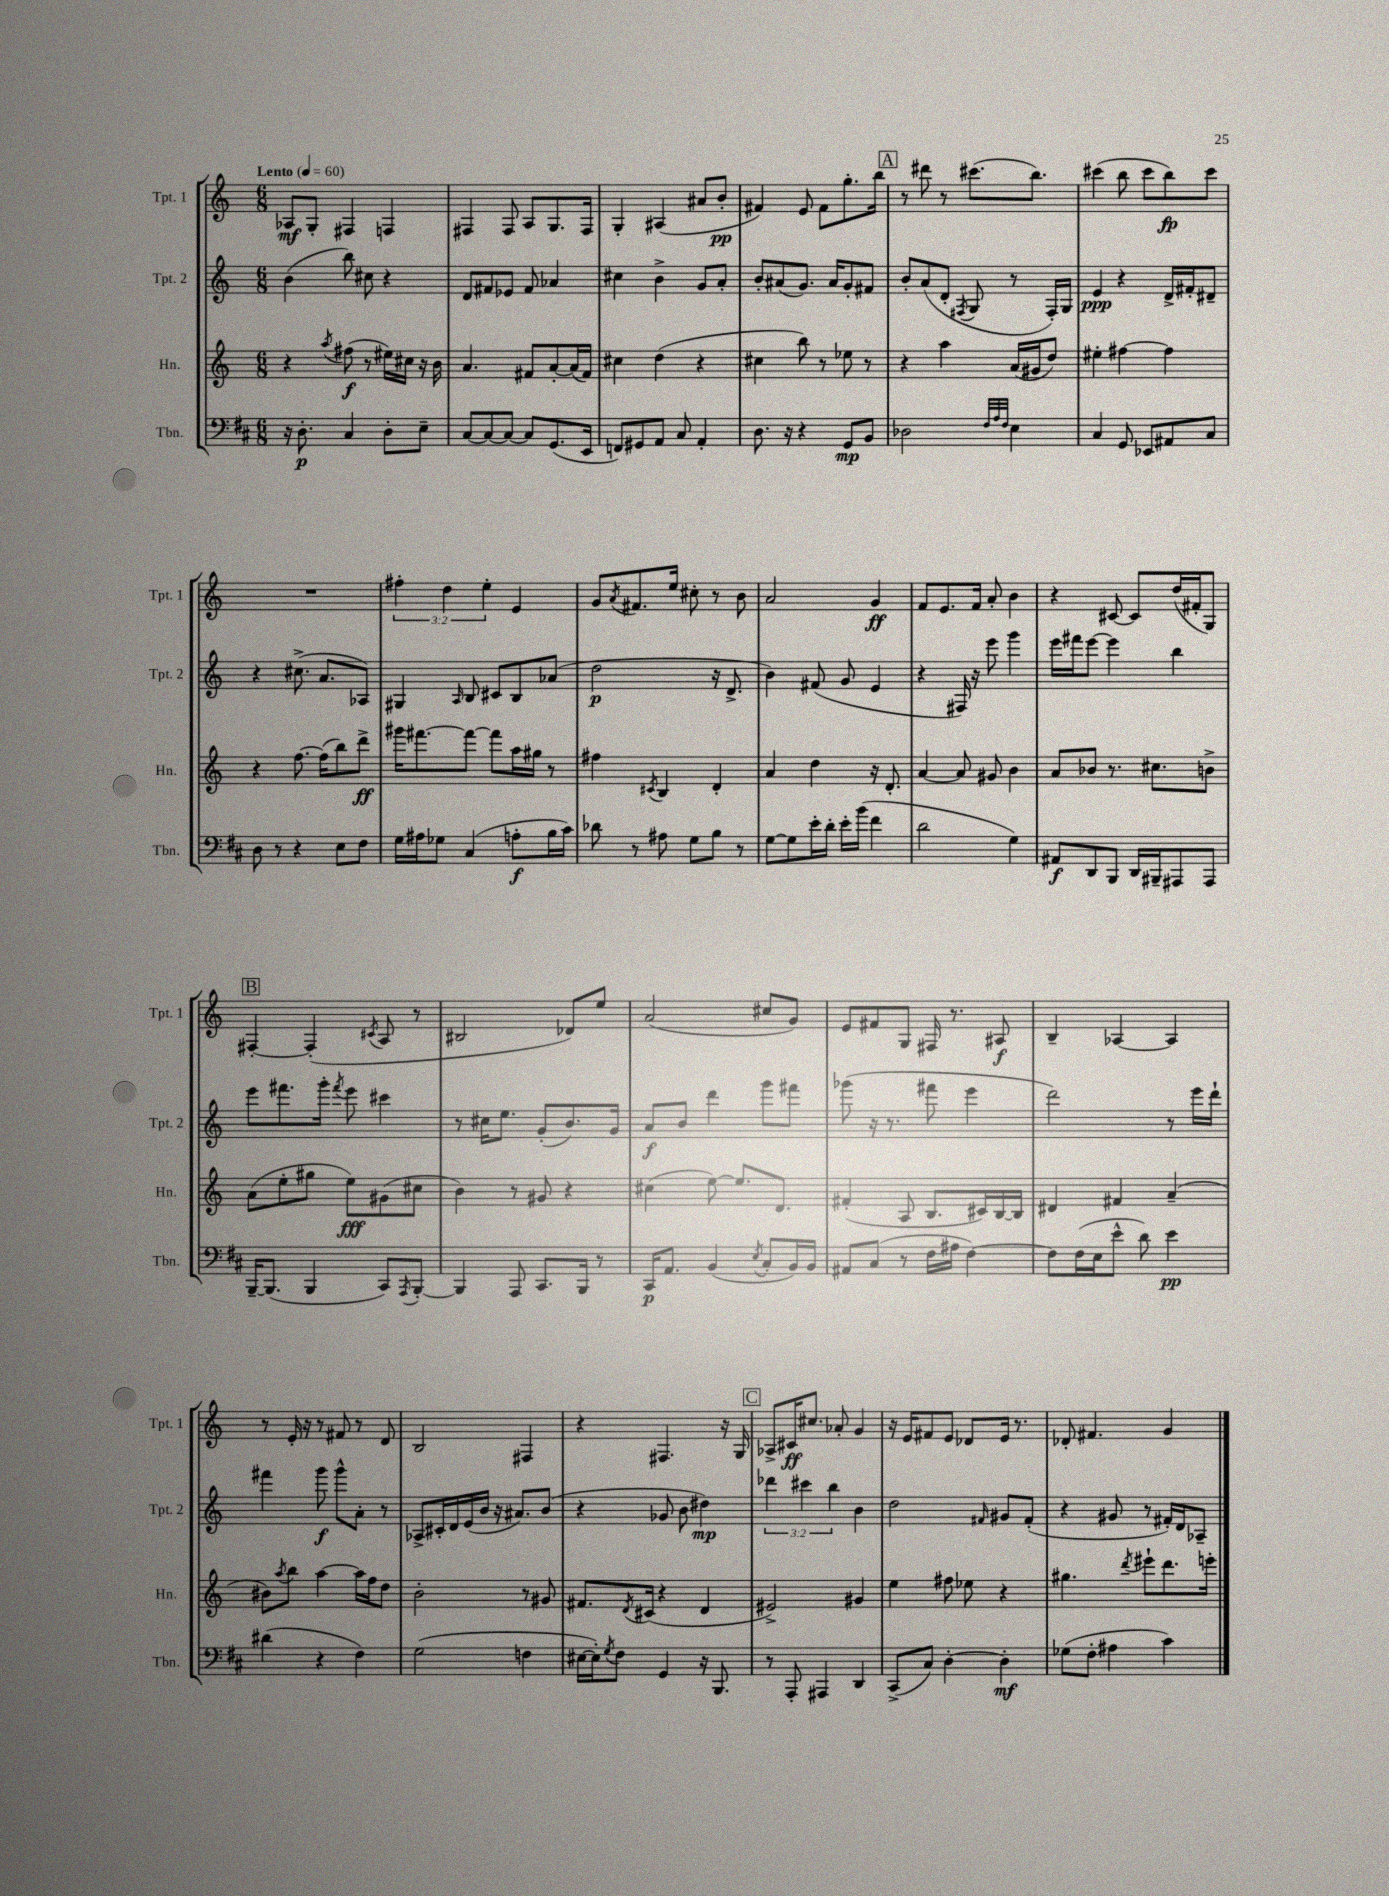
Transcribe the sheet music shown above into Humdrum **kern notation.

**kern	**kern	**kern	**kern
*staff4	*staff3	*staff2	*staff1
*clefF4	*clefG2	*clefG2	*clefG2
*k[f#c#]	*k[]	*k[]	*k[]
*M6/8	*M6/8	*M6/8	*M6/8
*MM60	*MM60	*MM60	*MM60
16r	4r	(4b	8A-
8.D'	.	.	.
.	.	.	8G'
.	8qaa	.	.
4C#	(8ff#	8bb)	4F#
.	8r	8cc#	.
8D'	16ee#)	4r	4F
.	16cc#	.	.
8E~	16r	.	.
.	16b	.	.
=	=	=	=
[8C#	4.a	8d	4F#
8C#_	.	8f#	.
8C#_	.	8e-	8F#
8C#]	8f#	8f#	8A
(8.GG	[8a'	4a-	8.G
.	(16a]	.	.
16EE	16f#)	.	16F#
=	=	=	=
8FF)	4cc#	4cc#	4G'
8GG#	.	.	.
8AA	(4dd	4b^	(4A#
8C#	.	.	.
4AA'	4r	8g	8a#
.	.	8a'	8b'
=	=	=	=
8.D	4cc#	8b'	4f#)
.	.	(8a#	.
16r	.	.	.
4r	8bb)	8.g)	8e
.	8r	.	8f#
.	.	16a#	.
8GG	8ee-	8g'	8.gg'
8BB	8r	8f#	.
.	.	.	16bb
=	=	=	=
2D-	4r	8b'	8r
.	.	(8a	8ddd#
.	4aa	8d'	8r
.	.	8qF#	.
.	.	8G	(8.ccc#
32qqF#	.	.	.
32qqA	.	.	.
32qqF#	.	.	.
4E	(16a	8r	.
.	16g#	.	8.bb)
.	8dd)	16F#')	.
.	.	16G	.
=	=	=	=
4C#	4ee#'	4e	(4ccc#
8GG	[4ff#	4r	8bb
8EE-	.	.	8ccc#
8AA#	4ff#]	16d^	8bb)
.	.	16f#'	.
8C#	.	8d#~	8ccc#
=	=	=	=
8D	4r	4r	2.r
8r	.	.	.
4r	[8.ff	(8.cc#^	.
.	(16ff]	8.a	.
8E	8bb)	.	.
8F#	8ddd^	8A-)	.
=	=	=	=
16G	16ggg#	4G#	6ff#'
16A#	[8.fff#	.	.
8G-	.	.	.
.	.	.	6dd
.	.	16qqA	.
(4C#	8fff#_	8B	.
.	.	.	6ee'
.	8fff#]	8c#	.
8A'	16aa	8B	4e
.	16gg#	.	.
16B	8r	(8a-	.
16c#)	.	.	.
=	=	=	=
8d-	4ff#	2dd	8g
.	.	.	8qa
8r	.	.	8.f#
.	8qc#	.	.
8A#	4B	.	.
.	.	.	16ee
8G	.	.	8cc#'
8B	4d'	16r	8r
.	.	8.d^	.
8r	.	.	8b
=	=	=	=
[8G	4a	4b)	2a
8G]	.	.	.
16e'	4dd	(8f#	.
16d'	.	.	.
16e'	.	8g	.
(16b	.	.	.
4f#	16r	4e	4g
.	8.d'	.	.
=	=	=	=
2d	[4a	4r	8f
.	.	.	8.e
.	8a]	16F#)	.
.	.	16r	16f
.	8g#	8eee	8a'
4G)	4b	4ggg	4b
=	=	=	=
8AA#	8a	16eee	4r
.	.	16fff#	.
8DD	8b-	[8eee	.
8BBB	8.r	4eee]	[8c#
16DD	.	.	8c#]
16BBB#~	8.cc#	.	.
8AAA#	.	4bb	(16dd
.	.	.	16f#'
8AAA#	8b^	.	8G)
=	=	=	=
[16BBB~	(8a	8eee	[4F#'
(8.BBB]	.	.	.
.	8ee'	8.fff#	.
4BBB	8gg#	.	(4F#']
.	.	16ggg'	.
.	.	8qfff#	.
.	8ee)	8eee	.
.	.	.	8qc#
8CC#)	(8g#	4ccc#	8A
8qAAA	.	.	.
[8BBB'	8cc#	.	8r
=	=	=	=
4BBB]	4b)	8r	2B#
.	.	16cc#	.
.	.	8.ee	.
8AAA	8r	.	.
8.CC#	8g#	(8g'	.
.	4r	8.b)	8d-)
16BBB	.	.	.
8r	.	.	8ee
.	.	16g	.
=	=	=	=
16CC#	(4cc#	8a	(2a
8.AA	.	.	.
.	.	8b	.
(4BB	[8ee)	4ddd	.
.	8.ee]	.	.
8qE	.	.	.
8C#'	.	8ggg	8cc#
.	8.d	.	.
16BB)	.	8fff#	8g)
16BB	.	.	.
=	=	=	=
8AA#	(4f#'	(8ggg-	8e
(8C#	.	16r	8f#
.	.	8.r	.
8r	8A	.	8G
16F#	8.B	8fff#	16F#
16A#	.	.	8.r
[4F#)	.	4eee	.
.	16c#)	.	.
.	[16B	.	8A#
.	16B]	.	.
=	=	=	=
8F#]	4d#	2ddd)	4B~
(16F#	.	.	.
16E	.	.	.
8e^^	4f#	.	[4A-
8d)	.	.	.
4e	(4a~	8r	4A-]
.	.	16eee	.
.	.	16ddd`	.
=	=	=	=
(4d#	8b#)	4fff#	8r
.	8qaa	.	.
.	8bb	.	16e'
.	.	.	16r
4r	[4aa	8ggg	8r
.	.	8ggg^^	8f#
4F#)	16aa]	8a'	8r
.	16ff	.	.
.	8dd	8r	8d
=	=	=	=
(2G	2b'	8A-^	2B
.	.	16c#'	.
.	.	16d	.
.	.	(16e	.
.	.	16b	.
.	.	16r	.
.	.	8.a#)	.
4F	8r	.	4F#
.	8g#	(8b	.
=	=	=	=
[16E#	8.f#	4r	4r
16E#'])	.	.	.
8qG	.	.	.
8F#	.	.	.
.	8qd	.	.
.	(16c#	.	.
4GG	4r	8g-	4.F#
.	.	8b	.
16r	4d	4dd#)	.
8.BBB	.	.	.
.	.	.	16r
.	.	.	16G
=	=	=	=
8r	2e#^)	6ddd-	8A-^
8AAA'	.	.	16c#
.	.	6ccc#	.
.	.	.	8.cc#
4AAA#	.	.	.
.	.	6bb	.
.	.	.	8a-'
4DD	4g#	4b	4g
=	=	=	=
(8CC#^	4ee	2dd	16r
.	.	.	16e
8C#)	.	.	8f#
[4D'	8ff#	.	8e
.	8ee-	.	8d-
.	.	16qqf#	.
4D']	4r	8g#	16e
.	.	.	8.r
.	.	(8f#'	.
=	=	=	=
(8G-	4.gg#	4r	8d-'
8F#'	.	.	4.f#
4A#	.	8g#	.
.	8qddd	.	.
.	8eee#`	8r	.
4c#)	8.ddd	16f#')	4g
.	.	16d	.
.	.	8A-~	.
.	16eee'	.	.
==	==	==	==
*-	*-	*-	*-
